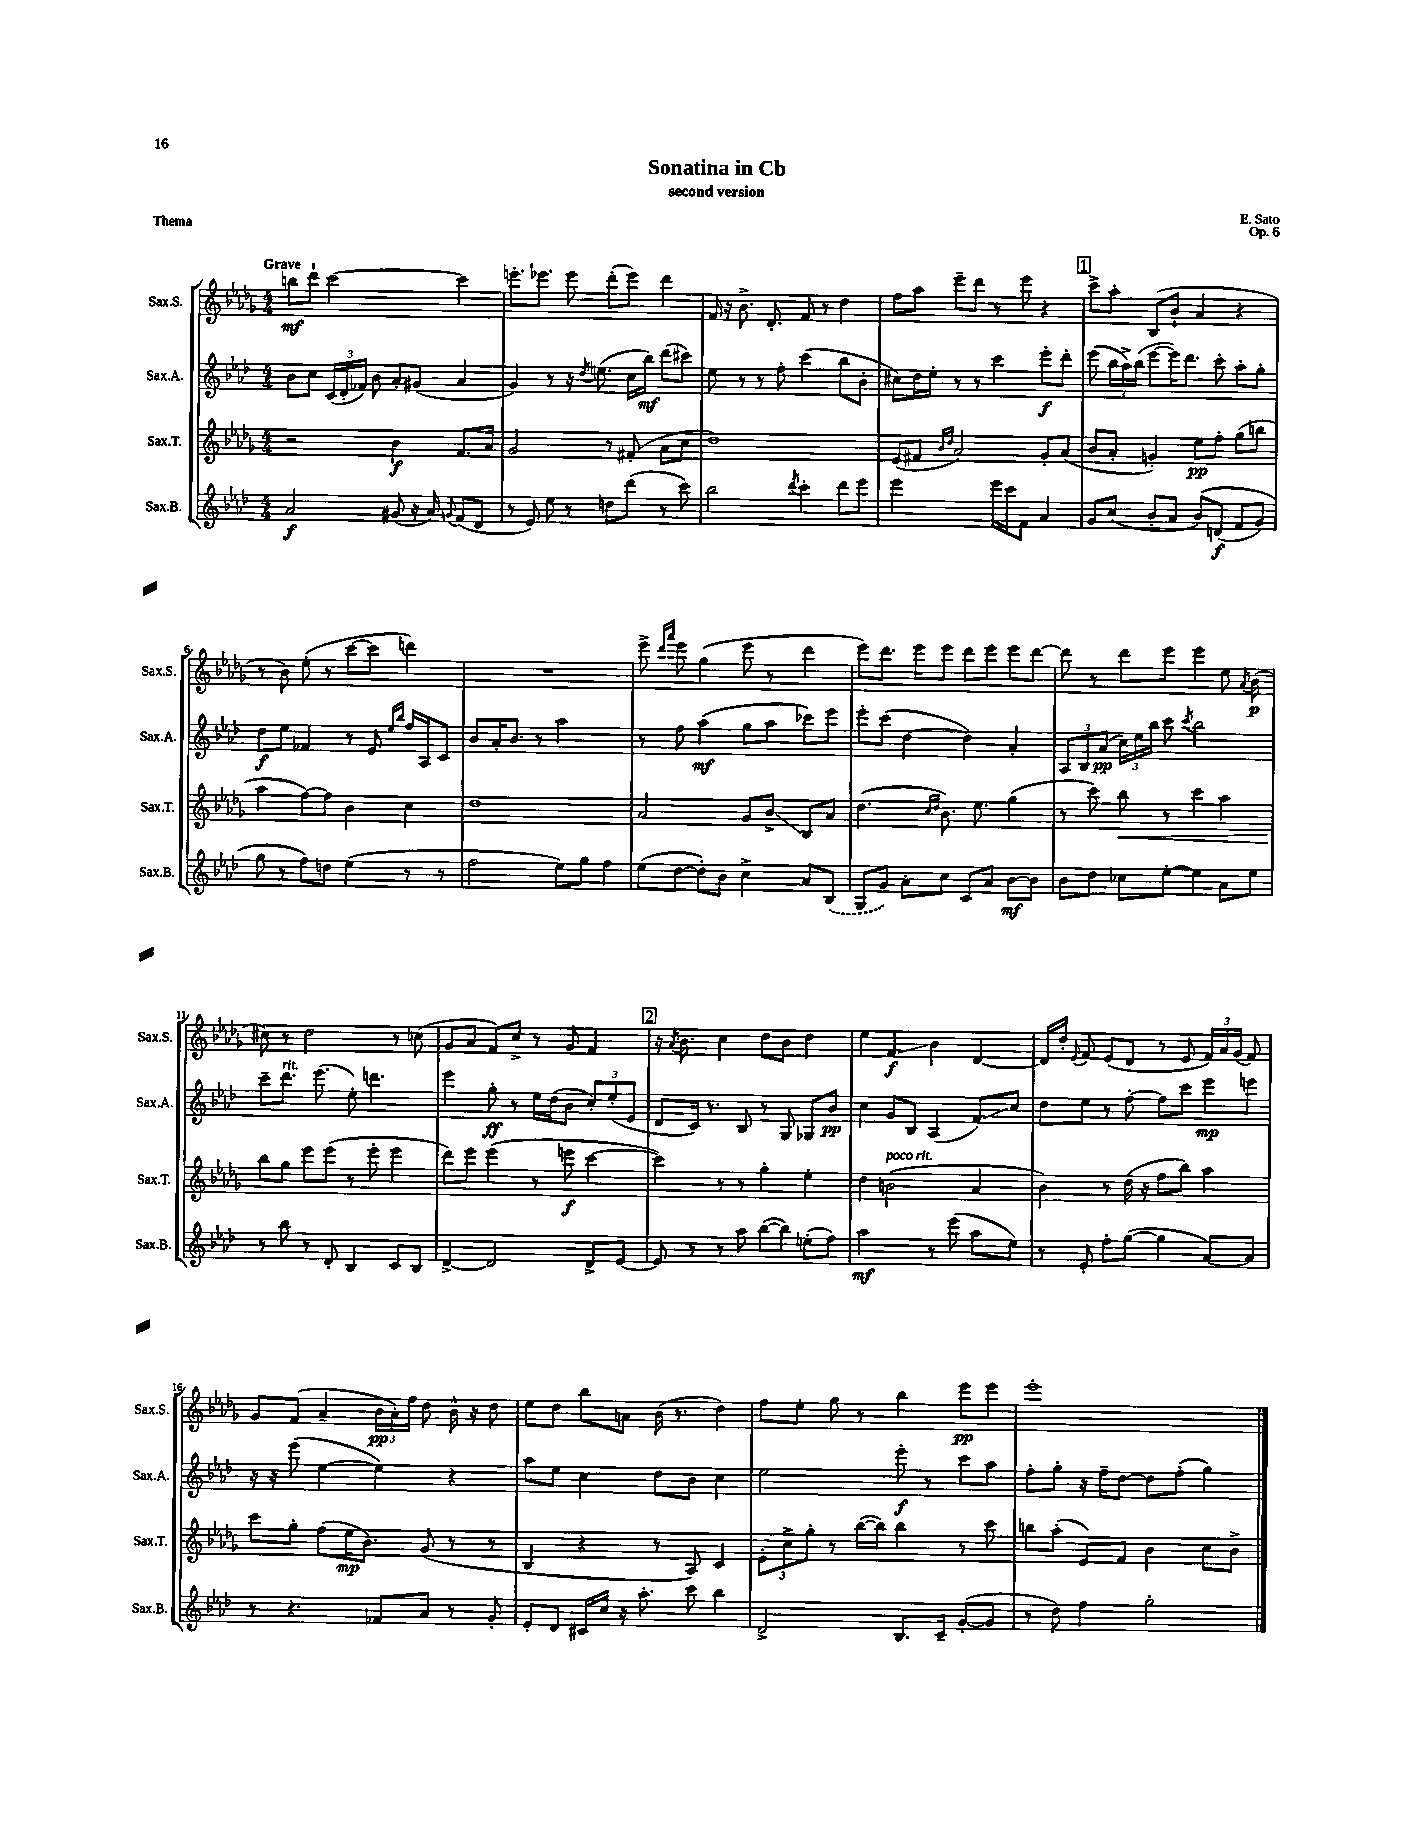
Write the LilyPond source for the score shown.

\header { title = "Sonatina in Cb" composer = "E. Sato" subtitle = "second version" opus = "Op. 6" piece = "Thema" }
<<
\new StaffGroup <<
\new Staff = "s0" \with { instrumentName = "Sax.S." shortInstrumentName = "Sax.S." } {
    \clef treble \key des \major \numericTimeSignature \time 4/4 \tempo "Grave"
    \autoBeamOff b''8[\mf des'''8]-! c'''2~ c'''4 |
    e'''8.[-. ees'''8.] ees'''8 des'''8[-.( ees'''8]) des'''4 |
    f'16 r16 bes'8.-> des'8.-. f'8 r8 des''4 |
    f''8[ aes''8] ees'''8[-- des'''8] r8 ees'''8 r4 |
    \mark \markup { \box "1" } c'''8[-> aes''8]-. bes8[( bes'8]-! aes'4 r4 |
    r8 bes'8) ees''8-.( r8 c'''8[~ c'''8] d'''4) |
    R1 |
    ees'''8-> \grace { des'''16[ aes'''16] } ees'''8 ges''4( ees'''8 r8 des'''4 |
    ees'''8[) des'''8.] ees'''16[ ees'''8] des'''8[ ees'''8] ees'''8[ des'''8]~ |
    des'''8 r8 des'''8[ ees'''8] ees'''4 ees''8 \acciaccatura { aes'8 } bes'8\p( |
    cis''8) r8 des''2 r8 c''8( |
    ges'8[ aes'8] f'8[) c''8]-> r8 ges'8 f'4 |
    \mark \markup { \box "2" } r16 \acciaccatura { aes'8 } bes'8. c''4 des''8[ bes'8] des''4 |
    ees''4 f'4\glissando\f bes'4 des'4~ |
    des'16[ des''16]-. \appoggiatura { ees'8 } f'8 ees'8[( des'8] r8 ees'8 \tuplet 3/2 { f'16[) aes'16 ges'16]( } f'8) |
    ges'8[ f'8]( aes'4-- \tuplet 3/2 { bes'16[\pp aes'16-.) f''16] } des''8 bes'16-^ r16 des''8 |
    ees''8[ des''8] bes''8[ a'8] bes'16( r8. des''4) |
    f''8[ ees''8]-. ges''8 r8 bes''4 ees'''8[\pp ees'''8] |
    ees'''1-. \bar "|." |
}
\new Staff = "s1" \with { instrumentName = "Sax.A." shortInstrumentName = "Sax.A." } {
    \clef treble \key aes \major \numericTimeSignature \time 4/4
    \autoBeamOff bes'8[ c''8] \tuplet 3/2 { c'16[( des'16-. fes'16]) } bes'8 aes'8[-. gis'8]( aes'4 |
    g'4) r8 r16 \acciaccatura { des''8 } e''8.( c''16[ bes''16]\mf) des'''8[( cis'''8]) |
    ees''8 r8 r8 f''8-. c'''4( bes''8[ bes'8]-. |
    cis''8[) des''16 ees''16]-. r8 r8 c'''4 ees'''8[-.\f des'''8]-. |
    \mark \markup { \box "1" } ees'''8( \tuplet 3/2 { bes''16[ aes''16->) bes''16]( } ees'''8[~ ees'''16) des'''8.] c'''8-. aes''8[-. g''8]-. |
    des''8[\f ees''8] fes'4 r8 ees'8 \grace { ees''16[ bes''16] } f''16[ aes16 c'8] |
    bes'8[ aes'16-. bes'8.] r8 aes''2 |
    r8 f''8 aes''4\mf( g''8[ aes''8] ces'''8[) ees'''8] |
    ees'''8[-. c'''8]( des''4~ des''4) aes'4-. |
    \tuplet 3/2 { aes8[ bes8 aes'8]\pp( } \tuplet 3/2 { c''16[) ees''16 bes''16] } c'''8 \acciaccatura { c'''8 } bes''2 |
    c'''8[-- des'''8.]^\markup { \italic "rit." } ees'''8.( ees''8-.) d'''4. |
    ees'''4 g''8-.\ff r8 ees''16[ des''16( bes'8] \tuplet 3/2 { c''8[-.) ees''8-.( ees'8] } |
    \mark \markup { \box "2" } des'8[ c'16]) r8. bes8 r8 g8 ges8[ bes'8]\pp |
    c''4 g'8[ bes8] aes4( f'8[\glissando) c''8] |
    des''8[ ees''8] r8 f''8~-. f''8[ c'''8] ees'''8[\mp e'''8] |
    r16 r16 ees'''8( ees''4~ ees''4) r4 |
    aes''8[ ees''8] c''4 des''8[ bes'8] c''4 |
    ees''2 ees'''8-.\f r8 c'''8[ aes''8] |
    f''8[-. g''8]-. r16 f''16[-- des''8]~ des''8[ f''8]-.( g''4) \bar "|." |
}
\new Staff = "s2" \with { instrumentName = "Sax.T." shortInstrumentName = "Sax.T." } {
    \clef treble \key des \major \numericTimeSignature \time 4/4
    \autoBeamOff r2 bes'4\f f'8.[ aes'16] |
    ges'2 r8 fis'8-.( aes'8[ c''8] |
    des''1) |
    ees'8[( fis'8] \grace { bes'16[ des''16] } aes'2) ges'8[-. aes'8]( |
    \mark \markup { \box "1" } bes'8[ aes'8]-. g'4-.) ees''8[\pp f''8]-. ges''8[( b''8] |
    aes''4 f''8[~) f''8] bes'4 c''4 |
    des''1 |
    aes'2 ges'8[ bes'8]->\glissando bes8[ aes'8] |
    des''4.( \grace { c''16[ des''16] } bes'8.) ees''8. ges''4( |
    r8 c'''8) bes''8\< r8 c'''4 aes''4 |
    bes''8[\! ges''8] ees'''8[ ees'''8]( r8 ees'''8-. ees'''4 |
    des'''8[) ees'''8] ees'''4( r8 e'''8\f c'''4~ |
    \mark \markup { \box "2" } c'''4) r8 r8 ges''4-. ees''4-. |
    des''4 b'2^\markup { \italic "poco rit." }( aes'4 |
    bes'4) r8 des''16( r16 f''8[ bes''8]) aes''4 |
    c'''8[ ges''8]-. f''8[( ees''16\mp bes'8.]) ges'8( r8 r8 |
    bes4 r4 r8 aes8) c'4 |
    \tuplet 3/2 { ees'8[-. c''8-> ges''8]-. } r8 bes''16[~( bes''16]) bes''4 r8 c'''8 |
    b''8[ aes''8]-.( ees'8[) f'8] bes'4 c''8[ bes'8]-> \bar "|." |
}
\new Staff = "s3" \with { instrumentName = "Sax.B." shortInstrumentName = "Sax.B." } {
    \clef treble \key aes \major \numericTimeSignature \time 4/4
    \autoBeamOff aes'2\f gis'8( r16 aes'16) \appoggiatura { g'8 } f'8[( des'8] |
    r8 ees'8) ees''8 r8 d''8[ des'''8]( r8 c'''8) |
    bes''2 \acciaccatura { des'''8 } c'''4-. des'''8[ ees'''8] |
    ees'''2 ees'''16[ c'''16 f'8] aes'4 |
    \mark \markup { \box "1" } g'8[ c''8]( bes'8[-. aes'8] bes'8[)\( d'8]\f( f'8[ g'8]) |
    g''8 r8 f''8[\) d''8] ees''4( r8 r8 |
    f''2 ees''8[) g''8] f''4 |
    ees''8[( des''8]~ des''8[-.) bes'8] c''4-> aes'8[ \once \slurDashed bes8]( |
    g8[ g'8]) aes'8[-. c''8] c'8[ aes'8] bes'8[~\mf bes'8] |
    bes'8[ des''8] ces''8[ ees''8]~-. ees''4 aes'8[ ees''8] |
    r8 bes''8 r8 des'8-. bes4 c'8[ bes8] |
    des'4~-> des'2 des'8[-> ees'8]~ |
    \mark \markup { \box "2" } ees'8 r8 r8 aes''8 bes''8[~( bes''8]) e''8[-.( f''8]) |
    aes''2\mf r8 ees'''8( aes''8[ ees''8]) |
    r8 ees'8-. f''8[-. g''8]~( g''4 aes'8[~) aes'8] |
    r8 r4. fes'8[ aes'8] r8 g'8-. |
    ees'8[-. des'8] cis'16[ c''16] r16 aes''8.-. c'''8 bes''4 |
    des'2-> bes8.[ c'16]-- g'8[~-.( g'8] |
    r8 des''8) f''4 g''2-. \bar "|." |
}
>>
>>
